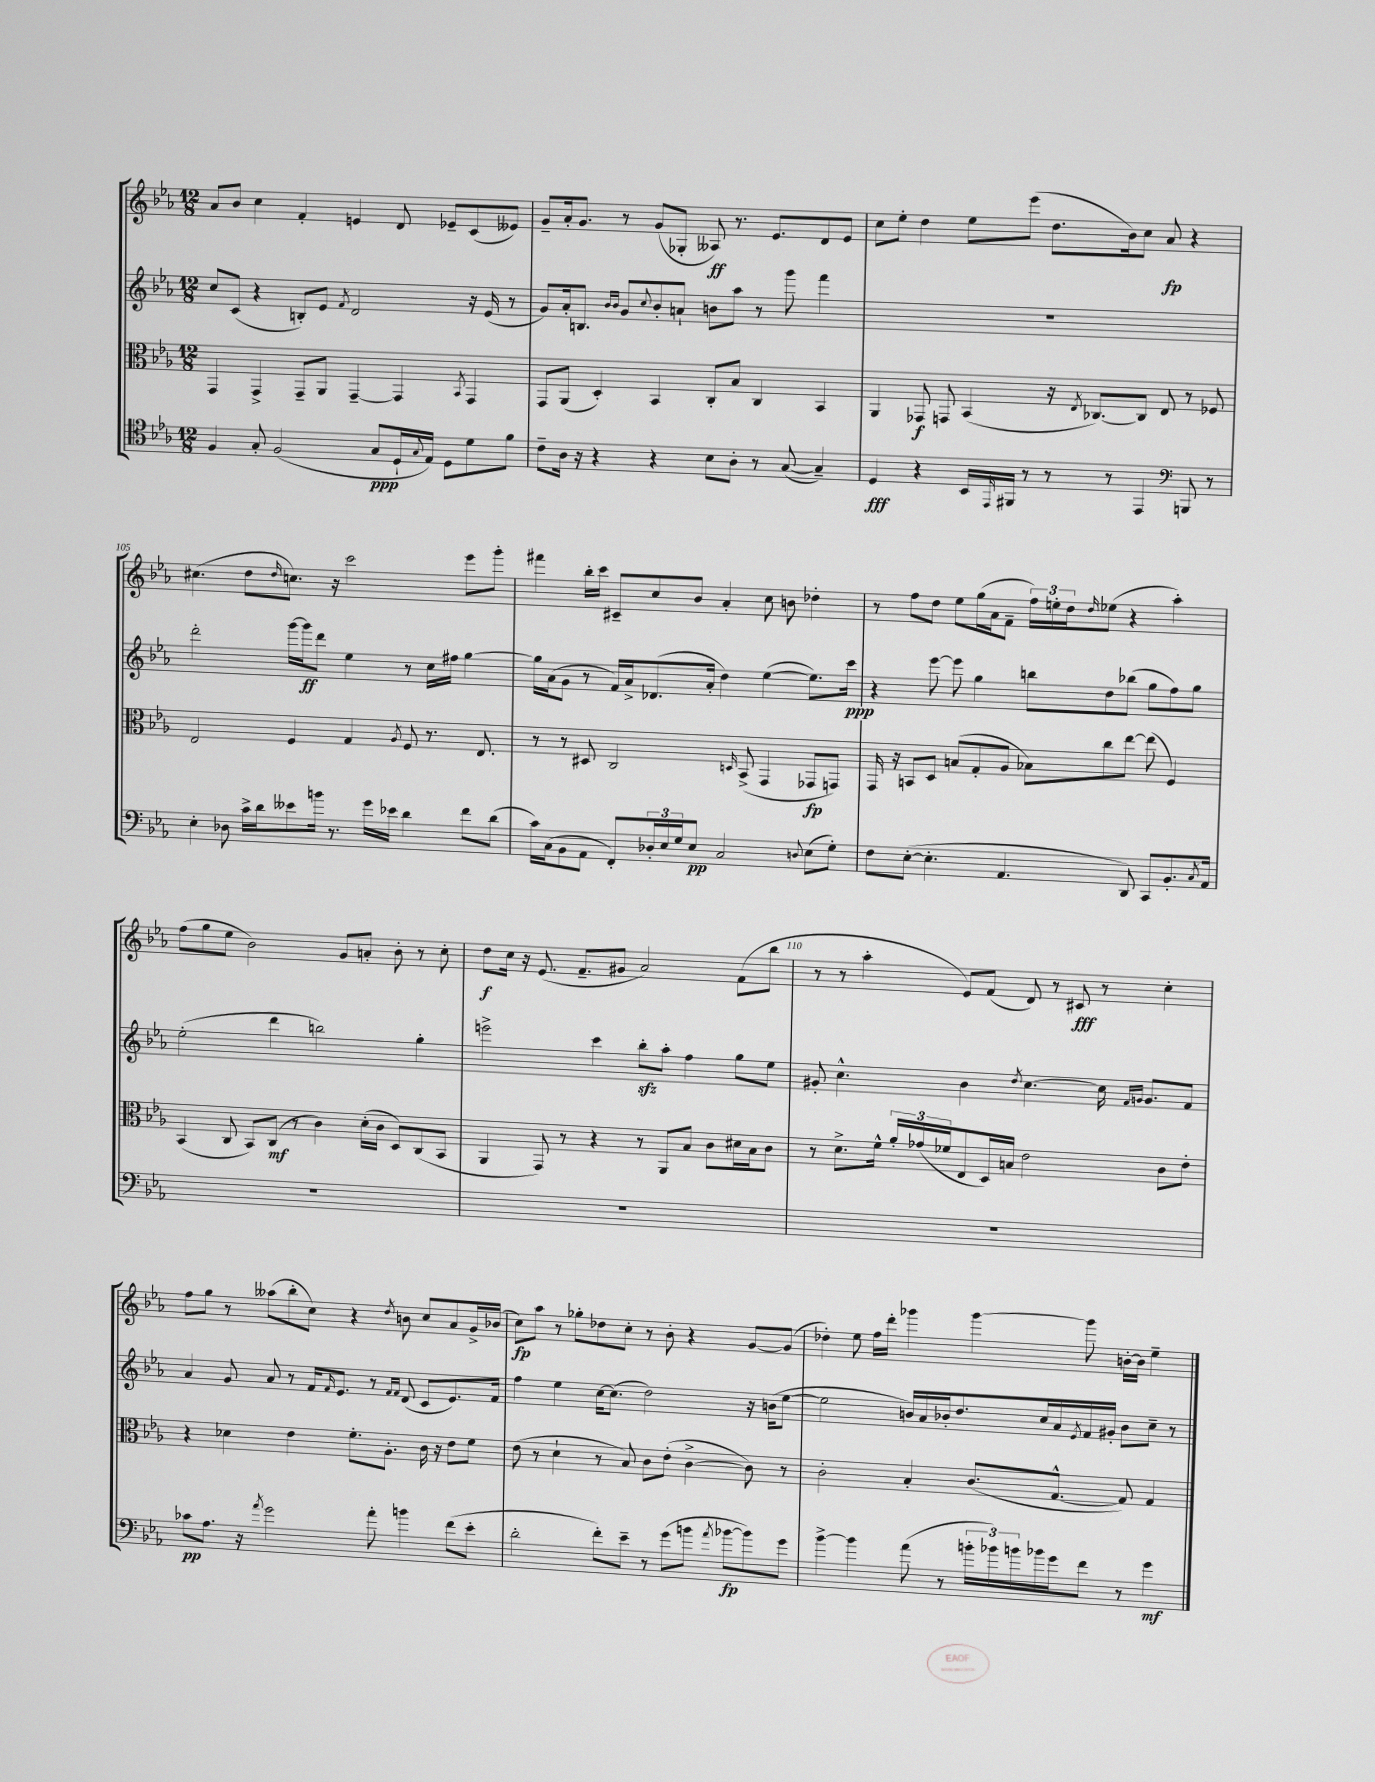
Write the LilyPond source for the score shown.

<<
\new StaffGroup <<
\new Staff = "s0" {
    \clef treble \key ees \major \numericTimeSignature \time 12/8
    aes'8 bes'8 c''4 f'4-. e'4 d'8 ees'8-- c'8( eeses'8) |
    g'8-- aes'16-. g'8. r8 g'8( ges8-. aeses8\ff) r8. ees'8. d'8 ees'8 |
    c''8 ees''8-. d''4 ees''8 ees'''8( d''8. bes'16) c''8 aes'8\fp r4 |
    cis''4.( d''8 \grace { d''16 } c''8.) r16 c'''2 ees'''8 g'''8-. |
    fis'''4 bes''16-. c'''16 cis'8-- c''8 bes'8 aes'4-. c''8 b'8 des''4-. |
    r8 f''8 d''8 ees''8 g''16( aes'16 f'8-- \tuplet 3/2 { f''16) e''16-. d''16 } \grace { d''16 } ees''8( r4 aes''4-.) |
    f''8( g''8 ees''8 bes'2) g'8 a'8-. bes'8-. r8 c''8-. |
    d''8\f c''16 r16 ees'8.( f'8.-- gis'8 aes'2) f'8( bes''8 |
    r8 r8 aes''4-. ees'8) f'8( d'8) r8 cis'8\fff r8 c''4-. |
    f''8 g''8 r8 aeses''8( bes''8-. c''8) r4 \acciaccatura { d''8 } b'8 c''8 aes'8 g'16-> bes'16( |
    c''8\fp) aes''8 r8 ges''8-. des''8 c''8-. r8 bes'8-. r4 g'8~ g'8( |
    des''4-.) ees''8 f''16 d'''16-. ges'''4 ges'''4~ ges'''8 b'16~-. b'16 ees''4-- \bar "|." |
}
\new Staff = "s1" {
    \clef treble \key ees \major \numericTimeSignature \time 12/8
    c''8 c'8( r4 b8-.) ees'8 \acciaccatura { f'8 } d'2 r16 ees'16( r8 |
    g'8) aes'16-. b8. \grace { bes'16 bes'16 } g'8 \appoggiatura { c''8 } bes'8-. a'8-! b'8 aes''8 r8 g'''8 f'''4 |
    R1. |
    d'''2-. g'''16~ g'''16\ff d'''8 ees''4 r8 c''16 fis''16 g''4~ |
    g''16 aes'16( g'8 r8 f'16) aes'16-> des'8.( aes'16-. d''4) ees''4~( ees''8.) c'''16\ppp |
    r4 ees'''8~ ees'''8 g''4 b''8 d''8 bes''8( g''8 f''8) g''8 |
    ees''2-.( d'''4 b''2) g''4-. |
    e'''2-> c'''4 bes''8-.\sfz aes''8-. f''4 g''8 ees''8 |
    gis'8-. c''4.-^ bes'4 \acciaccatura { d''8 } c''4.~ c''16 \grace { f'16 g'16 } g'8. f'8 |
    aes'4 g'8 aes'8 r8 f'16 \grace { f'16 } ees'8. r8 \grace { f'16 f'16 } d'8( c'8 ees'8.) f'16 |
    f''4 ees''4 c''16~ c''8.( d''2) r16 b'16( ees''8~ |
    ees''2 b'16) aes'16 bes'16-. d''8. c''16 aes'16 \acciaccatura { ees'8 } f'16 gis'16-. bes'8 c''8-- r8 \bar "|." |
}
\new Staff = "s2" {
    \clef alto \key ees \major \numericTimeSignature \time 12/8
    g,4 g,4-> g,8-- aes,8 g,4~-- g,4 \acciaccatura { bes,8 } g,4 |
    g,8 aes,8( d4-.) bes,4 c8-. bes8 c4 bes,4 |
    aes,4 ges,8\f g,8 bes,4( r16 \acciaccatura { ees8 } ces8.~) ces8 ees8 r8 fes8 |
    ees2 f4 g4 \acciaccatura { aes8 } f8 r8. ees8. |
    r8 r8 dis8 c2 \grace { d16 } bes,8->( g,4 ges,8\fp g,8) |
    g,16 r16 b,8 d8 b8( g8-. aes8 bes8) c''8 ees''8~ ees''8( f4) |
    bes,4( c8 bes,8) c8\mf( r8 c'4) d'16-.( c'16 d8) c8( bes,8 |
    aes,4 g,8) r8 r4 r8 aes,8 bes8 c'8 dis'16 bes16 c'8 |
    r8 d'8.-> f'16-^ \tuplet 3/2 { aes'16-. ges'16( fes'16 } ees8 d16) b16 ees'2 c'8 ees'8-. |
    r4 des'4 ees'4 f'8.-. aes8.-. c'16 r16 ees'8 f'8 |
    ees'8( r8 d'4-! r8 bes8) c'8 ees'8-.( c'4~-> c'8) r8 |
    c'2-. bes4-. c'8.( g8.~-^ g8) g4 \bar "|." |
}
\new Staff = "s3" {
    \clef tenor \key ees \major \numericTimeSignature \time 12/8
    f4 g8-. f2( g8\ppp d16-! \appoggiatura { g8 } ees16) d8 d'8 f'8 |
    c'8-- aes16 r16 r4 r4 bes8 aes8-. r8 g8~( g4--) |
    d4\fff r4 bes,16 \grace { ees,16 } fis,16 r8 r8 r8 ees,4 \clef bass b,,8 r8 |
    ees4-. des8 c'16-> d'16 eeses'8 b'16 r8. g'16 ees'16 d'4 f'8 d'8( |
    c'16) c16( bes,8 aes,8 f,8-.) \tuplet 3/2 { des16-. ees16 g16 } ees8\pp c2 \appoggiatura { d8 } ees8( g8-.) |
    f8 ees8~-.( ees4.-. aes,4. d,8) c,8 bes,8.-. \acciaccatura { c8 } aes,16 |
    R1. |
    R1. |
    R1. |
    ces'8\pp aes8. r16 \acciaccatura { aes'8 } g'2 aes'8-. b'4 f'8( ees'8-. |
    d'2-. f'8-.) ees'8-- r8 g'8( b'8 \acciaccatura { aes'8 } bes'8~\fp bes'8) g'8 |
    bes'4~-> bes'4 aes'8( r8 \tuplet 3/2 { b'16-. bes'16) b'16 } bes'16 g'16 f'8 r8 g'4\mf \bar "|." |
}
>>
>>
\layout { \context { \Score currentBarNumber = #102 \override BarNumber.break-visibility = ##(#f #t #t) barNumberVisibility = #(every-nth-bar-number-visible 5) } }
